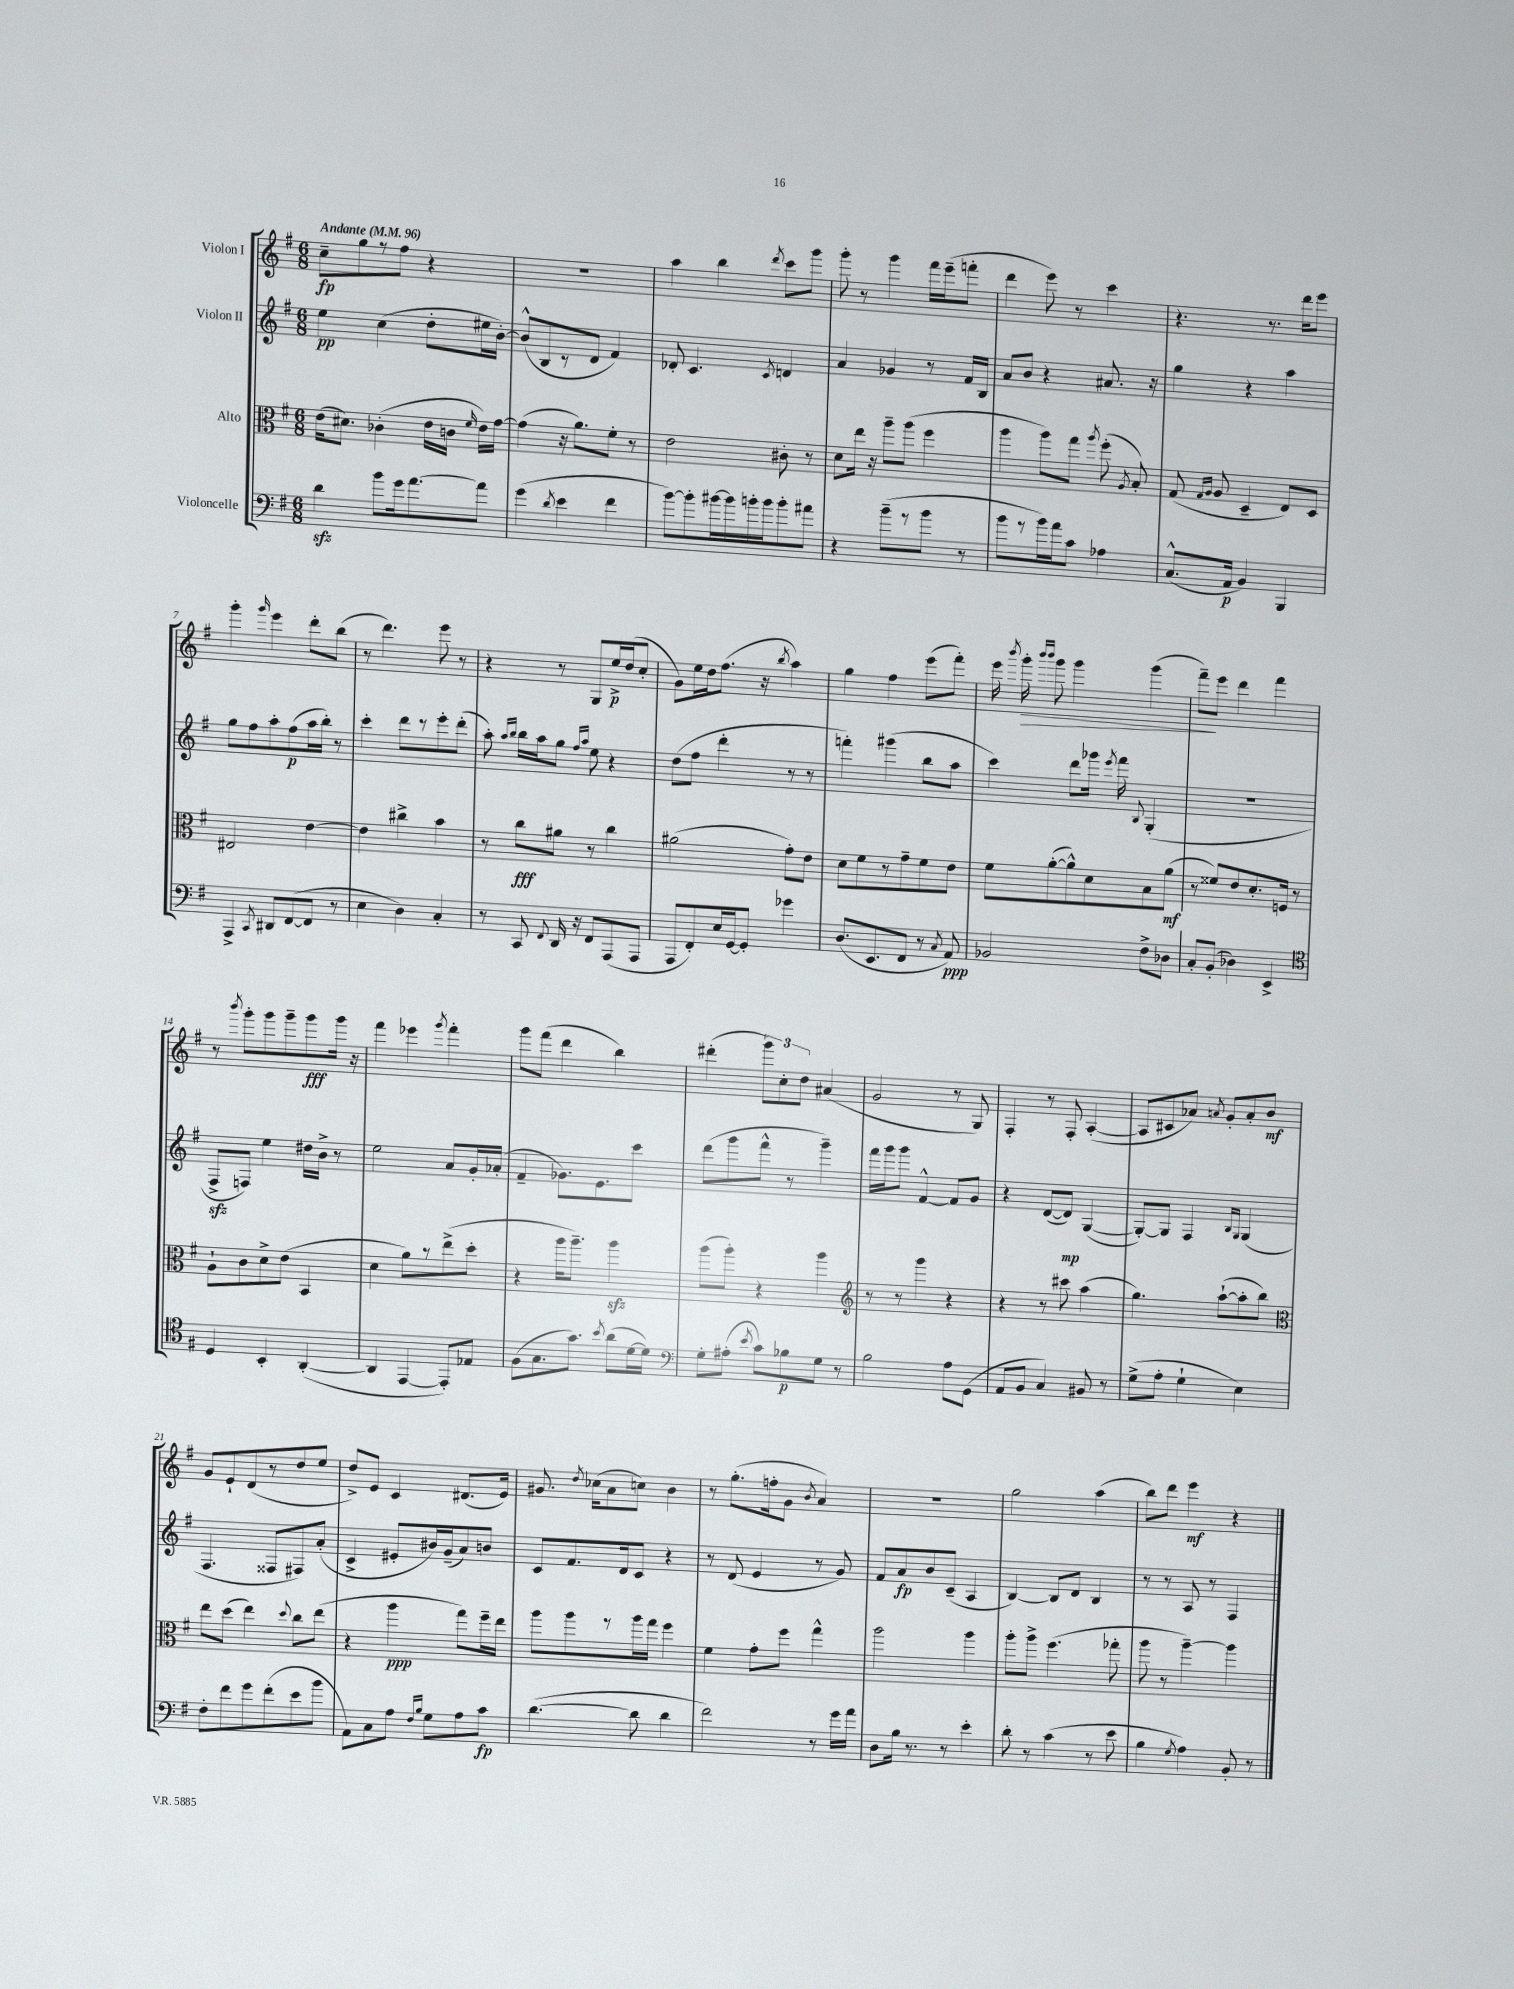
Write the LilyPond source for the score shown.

<<
\new StaffGroup <<
\new Staff = "s0" \with { instrumentName = "Violon I" } {
    \clef treble \key g \major \numericTimeSignature \time 6/8 \tempo "Andante" 4 = 96
    \autoBeamOff c''8[--\fp g''8 r8 fis''8] r4 |
    R2. |
    a''4 b''4 \acciaccatura { d'''8 } c'''8[ g'''8] |
    g'''8-. r8 g'''4 fis'''16[ e'''16--( f'''8]-. |
    d'''4 e'''8) r8 c'''4 |
    r4. r8. d'''16[ e'''8] |
    g'''4-. \grace { g'''16 } e'''4 d'''8[-. b''8]( |
    r8 d'''4.) e'''8 r8 |
    r4 r8 g8[ e''16->\p d''16( c''8]-. |
    g'8[) e''16 d''16 fis''8.]( r16 \acciaccatura { b''8 } a''4) |
    g''4 fis''4 e'''8[( fis'''8]-.) |
    e'''16 \acciaccatura { b'''8 } g'''16-.\> \grace { b'''16[ b'''16] } g'''8 g'''4 g'''4( |
    fis'''8[--\!) e'''8] d'''4 fis'''4 |
    r8 \acciaccatura { b'''8 } g'''8[-. g'''8 g'''8-- g'''8\fff g'''16] r16 |
    fis'''4 ees'''4 \acciaccatura { g'''8 } fis'''4-. |
    g'''8[ fis'''8]( d'''4 b''4) |
    dis'''4-.( \tuplet 3/2 { g'''8[) c''8-. d''8] } ais'4( |
    g'2 r8 g8) |
    fis4-. r8 fis8-. a4~-.( |
    a8[ cis'8 aes'8]) \acciaccatura { a'8 } g'8[-. a'8-. b'8]\mf |
    g'8[ e'8-! d'8( r8 d''8 e''8] |
    d''8[->) e'8] c'4 dis'8.[( e'16]) |
    gis'8. \acciaccatura { d''8 } ces''16[( a'8 c''8]) b'4 |
    r8 g''8.[-.( f''16-. g'8] \acciaccatura { b'8 } a'4) |
    R2. |
    g''2 a''4( |
    b''8[) d'''8] e'''4\mf r4 \bar "|." |
}
\new Staff = "s1" \with { instrumentName = "Violon II" } {
    \clef treble \key g \major \numericTimeSignature \time 6/8
    \autoBeamOff e''4\pp c''4( d''8[-. eis''16 b'16]~-.) |
    b'8[-^( b8 r8 d'8] fis'4) |
    des'8-. c'4. \acciaccatura { c'8 } d'4 |
    a'4 ges'4 r8 fis'16[ b16] |
    a'8[ b'8] r4 ais'8. r16 |
    g''4 r4 a''4 |
    g''8[ fis''8 a''8-. fis''8\p( a''16 b''16]-.) r8 |
    c'''4-. d'''8[ r8 e'''8-. d'''8]-.( |
    a''8-.) \grace { a''16[ b''16] } b''16[ a''16 g''8] \grace { fis''16[ a''16] } e''8 r4 |
    d''8[( fis''8] d'''4-. r8 r8 |
    f'''4-.) gis'''4( b''8[ a''8] |
    c'''4) d'''8[ ges'''16] \acciaccatura { e'''8 } fis'''16 \appoggiatura { b8 } g4-.( |
    R2. |
    fis8[->\sfz f8]) e''4 dis''16[ b'16]-> r8 |
    e''2 a'8[ g'16-. aes'16]-.( |
    fis'4-- ges'8.[) e'8. c'''8] |
    d'''8[( g'''8 fis'''8]-^ r8 g'''4--) |
    fis'''16[ g'''16 g'''8] fis'4~-^ fis'8[ g'8] |
    r4 d'8[~( d'8]\mp) g4~( |
    g8[~-.) g8] fis4 \grace { b16[ g16] } g4( |
    fis4. fisis8[ fis8) a'8]-.( |
    c'4-> eis'8[-. bis'16) g'16--( a'8) b'8] |
    c'8[ fis'8. d'16 c'8] r4 |
    r8 d'8( e'4 r8 g'8) |
    fis'8[ a'8\fp b'8 c'8]--( a4 |
    b4~) b8[ d'8] b4 |
    r8 r8 a8 r8 fis4 \bar "|." |
}
\new Staff = "s2" \with { instrumentName = "Alto" } {
    \clef alto \key g \major \numericTimeSignature \time 6/8
    \autoBeamOff e'16[( dis'8.]) ces'4-.( e'16[ c'16] \grace { fis'16 } e'16[) g'16]~ |
    g'4( r16 a'8.[) fis'8]-. r8 |
    e'2 cis'8-. r8 |
    d'8[ e''16] r16 a''8[-- a''8]( fis''4 |
    a''4 a''8[) g''8] \acciaccatura { a''8 } fis''8-.( \acciaccatura { a8 } b8-.) |
    g8( \grace { g16[ a16] } a8 d4-- e8[) d8] |
    eis2 e'4~ |
    e'4 cis''4-> b'4 |
    r8 c''8[\fff ais'8] r8 c''4 |
    ais'2( g'8[-.) e'8] |
    d'8[ fis'8 r8 g'8-- fis'8 e'8] |
    fis'8[ a'8~-.( a'8-^) d'8 b8 a'8]\mf( |
    r8 fisis'8[) e'8 d'8.-. f16] r8 |
    a8[-! c'8 d'8-> e'8]( b,4 |
    d'4 a'8[) r8 e''8->( d''8]-. |
    r4 a''16[ a''8.]--) a''4\sfz |
    a''8[( a''8]-.) r4 a''4 |
    \clef treble r8 r8 g'''4 r4 |
    r4 r8 cis'''8 a''4( |
    g''4.) a''8[~-!( a''8-. b''8]) |
    \clef alto e''8[ d''8]( e''4) \appoggiatura { d''8 } c''8[ e''8]( |
    r4 a''4\ppp g''8[) fis''16-- e''16] |
    a''8[ a''8 r8 a''16 g''16] fis''4 |
    fis'4 g'8[-. fis''8] g''4-^ |
    a''2 a''4 |
    a''8[-. a''8]-> fis''4.( ges''8-. |
    a''8 r8 a''4~--) a''4 \bar "|." |
}
\new Staff = "s3" \with { instrumentName = "Violoncelle" } {
    \clef bass \key g \major \numericTimeSignature \time 6/8
    \autoBeamOff d'4\sfz b'8[ g'16 a'8.~ a'8] |
    g'4( \acciaccatura { d'8 } e'4 fis'4 |
    b'8[~) b'8-. bis'16~ bis'16 b'16-. b'16 b'8-. ais'8] |
    r4 b'8[--( r8 b'8] r8 |
    b'8[ r8 b'16) a'16 c'8] aes4 |
    c8.[-^( a,16]\p b,4) b,,4 |
    a,,4-> \acciaccatura { c,8 } dis,8[ fis,8~( fis,8] r8 |
    e4 d4) c4-. |
    r8 c,8 \appoggiatura { fis,8 } d,16 r16 fis,8[ a,,8( a,,8] |
    a,,8[ fis,8-.) e16 g,16~ g,8]-. ges'4 |
    d8.[( e,8. fis,8] r8 \acciaccatura { c8 } a,8\ppp) |
    bes,2 fis8[-> des8] |
    c8[-. b,8]-.( des4) e,4-> |
    \clef tenor d4 b,4-. a,4~-.( |
    a,4 e,4~ e,8[-.) ees8] |
    fis8[( g8. g'8.]) \acciaccatura { b'8 } a'8[( d'16~ d'16]) |
    \clef bass g8[-. ais8]-.( \acciaccatura { e'8 } c'8[) bes8\p g8] r8 |
    b2 a8[ g,8]( |
    a,8[ b,8] c4) bis,8 r8 |
    g8[->( a8]-. g4-! e4) |
    fis8[-. fis'8 g'8 fis'8-.( e'8 b'8] |
    a,8[) c8 a8] \grace { fis16[ b16] } g8[ a8 c'8]\fp |
    d'4.~( d'8 d'4 |
    fis'2) r8 g'16[ a'16] |
    d8[ b16] r8. r8 e'4-. |
    d'8-. r8 c'4( r8 e'8 |
    b4 \acciaccatura { g8 } a4) b,8-. r8 \bar "|." |
}
>>
>>
